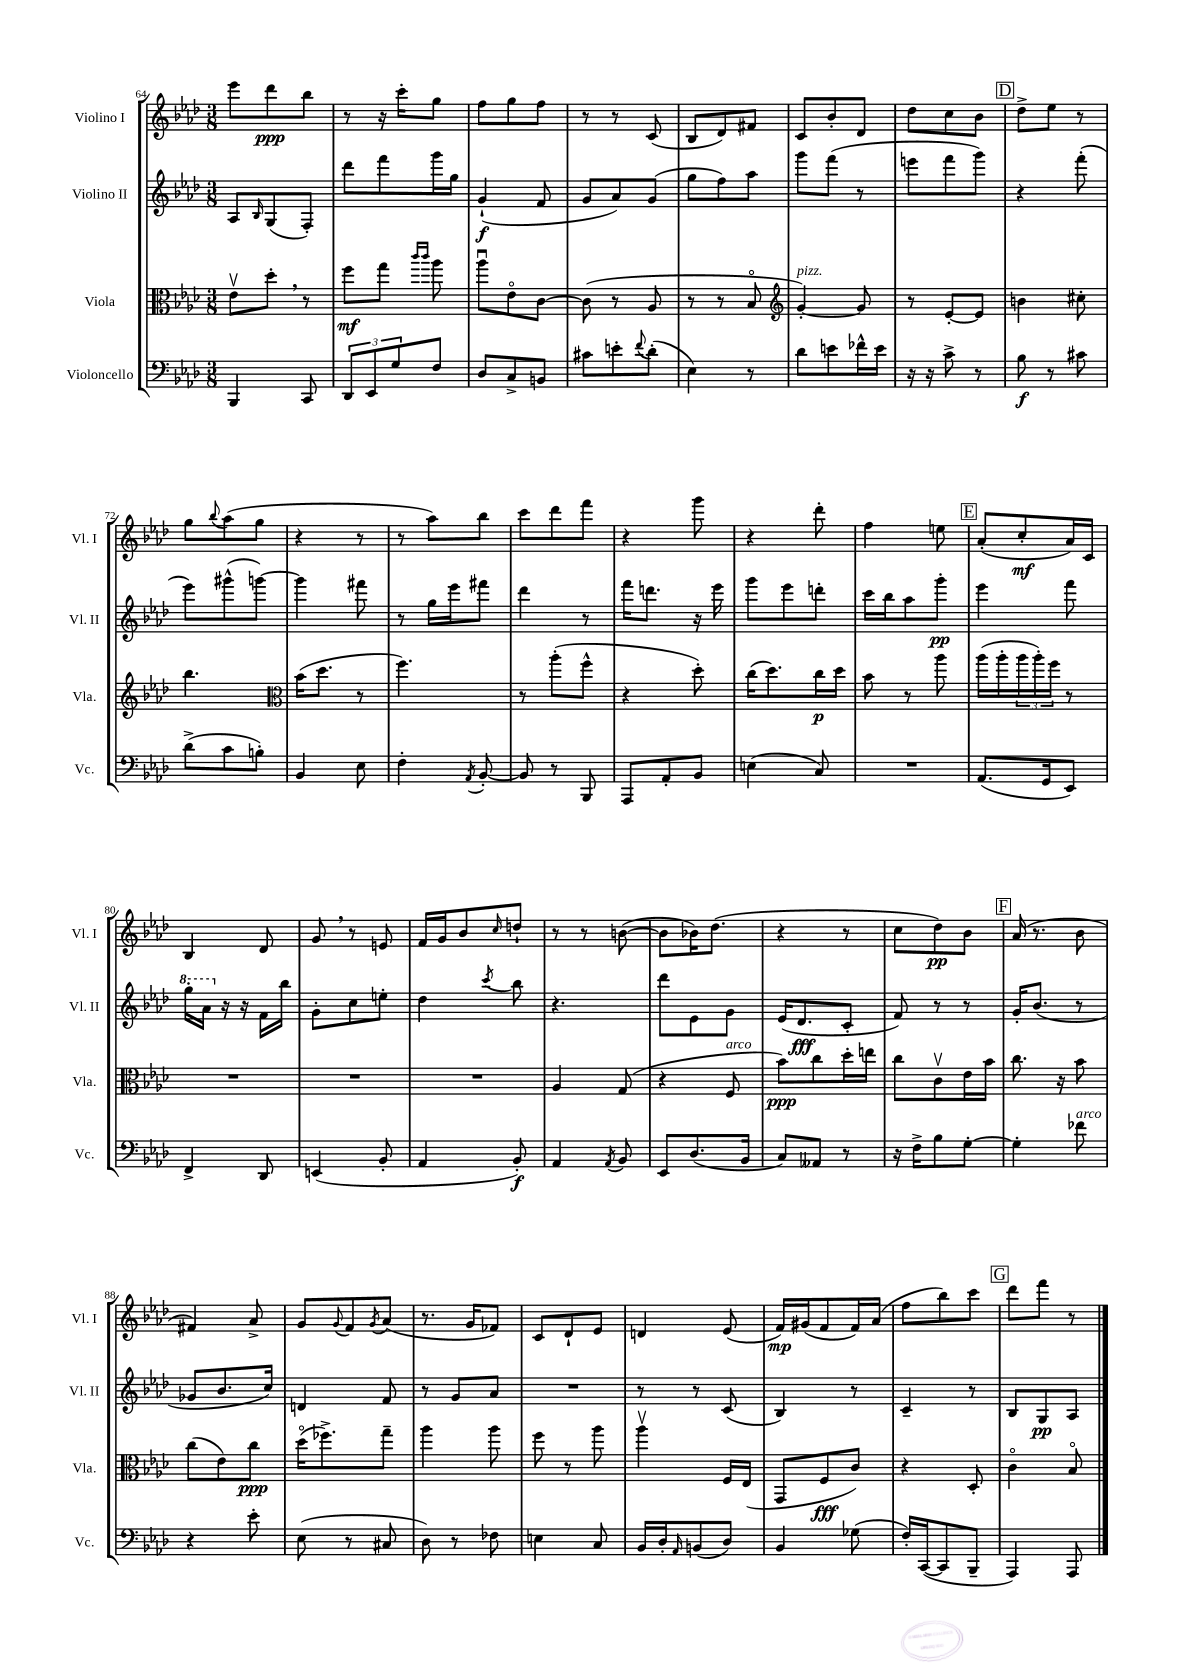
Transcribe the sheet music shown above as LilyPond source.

<<
\new StaffGroup <<
\new Staff = "s0" \with { instrumentName = "Violino I" shortInstrumentName = "Vl. I" } {
    \clef treble \key aes \major \numericTimeSignature \time 3/8
    ees'''8 des'''8\ppp bes''8 |
    r8 r16 c'''16-. g''8 |
    f''8 g''8 f''8 |
    r8 r8 c'8( |
    bes8 des'8) fis'8 |
    c'8 bes'8-. des'8 |
    des''8 c''8 bes'8 |
    \mark \markup { \box "D" } des''8-> ees''8 r8 |
    g''8 \appoggiatura { bes''8 } aes''8( g''8 |
    r4 r8 |
    r8 aes''8) bes''8 |
    c'''8 des'''8 f'''8 |
    r4 g'''8 |
    r4 des'''8-. |
    f''4 e''8 |
    \mark \markup { \box "E" } aes'8-.( c''8-.\mf aes'16) c'16 |
    bes4 des'8 |
    g'8 \breathe r8 e'8 |
    f'16 g'16 bes'8 \grace { c''16 } d''8-! |
    r8 r8 b'8~( |
    b'8 bes'16) des''8.( |
    r4 r8 |
    c''8 des''8\pp) bes'8 |
    \mark \markup { \box "F" } aes'16( r8. bes'8 |
    fis'4) aes'8-> |
    g'8 \appoggiatura { g'8 } f'8 \acciaccatura { g'8 } aes'8( |
    r8. g'16 fes'8) |
    c'8 des'8-! ees'8 |
    d'4 ees'8( |
    f'16\mp) gis'16( f'8 f'16) aes'16( |
    f''8 bes''8) c'''8 |
    \mark \markup { \box "G" } des'''8 f'''8 r8 \bar "|." |
}
\new Staff = "s1" \with { instrumentName = "Violino II" shortInstrumentName = "Vl. II" } {
    \clef treble \key aes \major \numericTimeSignature \time 3/8
    aes8 \grace { bes16 } g8( f8-.) |
    des'''8 f'''8 g'''16 g''16 |
    g'4-!\f( f'8 |
    g'8 aes'8) g'8( |
    g''8 f''8) aes''8 |
    g'''8 f'''8( r8 |
    e'''8 f'''8 g'''8) |
    \mark \markup { \box "D" } r4 f'''8-.( |
    ees'''8) gis'''8-^( g'''8~) |
    g'''4 fis'''8 |
    r8 g''16 ees'''16 fis'''8 |
    des'''4 r8 |
    f'''16 d'''8. r16 ees'''16 |
    g'''8 ees'''8 d'''8-. |
    c'''16 bes''16 aes''8 g'''8-.\pp |
    \mark \markup { \box "E" } ees'''4 f'''8 |
    \ottava #1 g'''16-. aes''16 \ottava #0 r16 r16 f'16 bes''16 |
    g'8-. c''8 e''8-. |
    des''4 \acciaccatura { c'''8 } bes''8 |
    r4. |
    des'''8 ees'8 g'8 |
    ees'16( des'8.\fff c'8-. |
    f'8) r8 r8 |
    \mark \markup { \box "F" } g'16-. bes'8.( r8 |
    ges'8 bes'8. c''16) |
    d'4 f'8 |
    r8 g'8 aes'8 |
    R4. |
    r8 r8 c'8( |
    bes4) r8 |
    c'4-- r8 |
    \mark \markup { \box "G" } bes8 g8\pp aes8 \bar "|." |
}
\new Staff = "s2" \with { instrumentName = "Viola" shortInstrumentName = "Vla." } {
    \clef alto \key aes \major \numericTimeSignature \time 3/8
    ees'8\upbow des''8-. \breathe r8 |
    f''8\mf g''8 \grace { c'''16 c'''16 } aes''8 |
    aes''8\downbow ees'8\flageolet c'8~ |
    c'8( r8 aes8 |
    r8 r8 bes8\flageolet |
    \clef treble g'4~-.^\markup { \italic "pizz." }) g'8 |
    r8 ees'8~-. ees'8 |
    \mark \markup { \box "D" } b'4 cis''8-. |
    bes''4. |
    \clef alto bes'16( des''8. r8 |
    f''4.) |
    r8 aes''8-.( f''8-^ |
    r4 des''8-.) |
    c''16( des''8.) c''16\p des''16 |
    bes'8 r8 aes''8 |
    \mark \markup { \box "E" } aes''16( aes''16-. \tuplet 3/2 { aes''16 aes''16-.) f''16 } r8 |
    R4. |
    R4. |
    R4. |
    aes4 g8( |
    r4 f8^\markup { \italic "arco" } |
    bes'8\ppp) c''8 des''16-. e''16 |
    c''8 c'8\upbow ees'16 bes'16 |
    \mark \markup { \box "F" } c''8. r16 bes'8 |
    c''8( ees'8) c''8\ppp |
    des''16\flageolet( fes''8.->) g''8-- |
    aes''4 aes''8 |
    f''8 r8 aes''8 |
    aes''4\upbow f16 ees16( |
    g,8 f8\fff c'8) |
    r4 des8-. |
    \mark \markup { \box "G" } c'4\flageolet bes8\flageolet \bar "|." |
}
\new Staff = "s3" \with { instrumentName = "Violoncello" shortInstrumentName = "Vc." } {
    \clef bass \key aes \major \numericTimeSignature \time 3/8
    bes,,4 c,8 |
    \tuplet 3/2 { des,8 ees,8 g8 } f8 |
    des8 c8-> b,8 |
    cis'8 e'8-. \appoggiatura { f'8 } des'8-.( |
    ees4) r8 |
    des'8 e'8 fes'16-^ e'16 |
    r16 r16 c'8-> r8 |
    \mark \markup { \box "D" } bes8\f r8 cis'8 |
    des'8->( c'8 b8-.) |
    bes,4 ees8 |
    f4-. \acciaccatura { aes,8 } bes,8~-. |
    bes,8 r8 bes,,8 |
    aes,,8 aes,8-. bes,8 |
    e4( c8) |
    R4. |
    \mark \markup { \box "E" } aes,8.( g,16 ees,8) |
    f,4-> des,8 |
    e,4( bes,8-. |
    aes,4 bes,8-.\f) |
    aes,4 \acciaccatura { aes,8 } bes,8 |
    ees,8 des8.( bes,16 |
    c8) aeses,8 r8 |
    r16 f16-> bes8 g8~-. |
    \mark \markup { \box "F" } g4-. fes'8^\markup { \italic "arco" } |
    r4 ees'8-. |
    ees8( r8 cis8 |
    des8) r8 fes8 |
    e4 c8 |
    bes,16 des16-. \grace { aes,16 } b,8( des8) |
    bes,4 ges8( |
    f16-.) c,16~( c,8 bes,,8-- |
    \mark \markup { \box "G" } aes,,4) aes,,8 \bar "|." |
}
>>
>>
\layout { \context { \Score currentBarNumber = #64 } }
